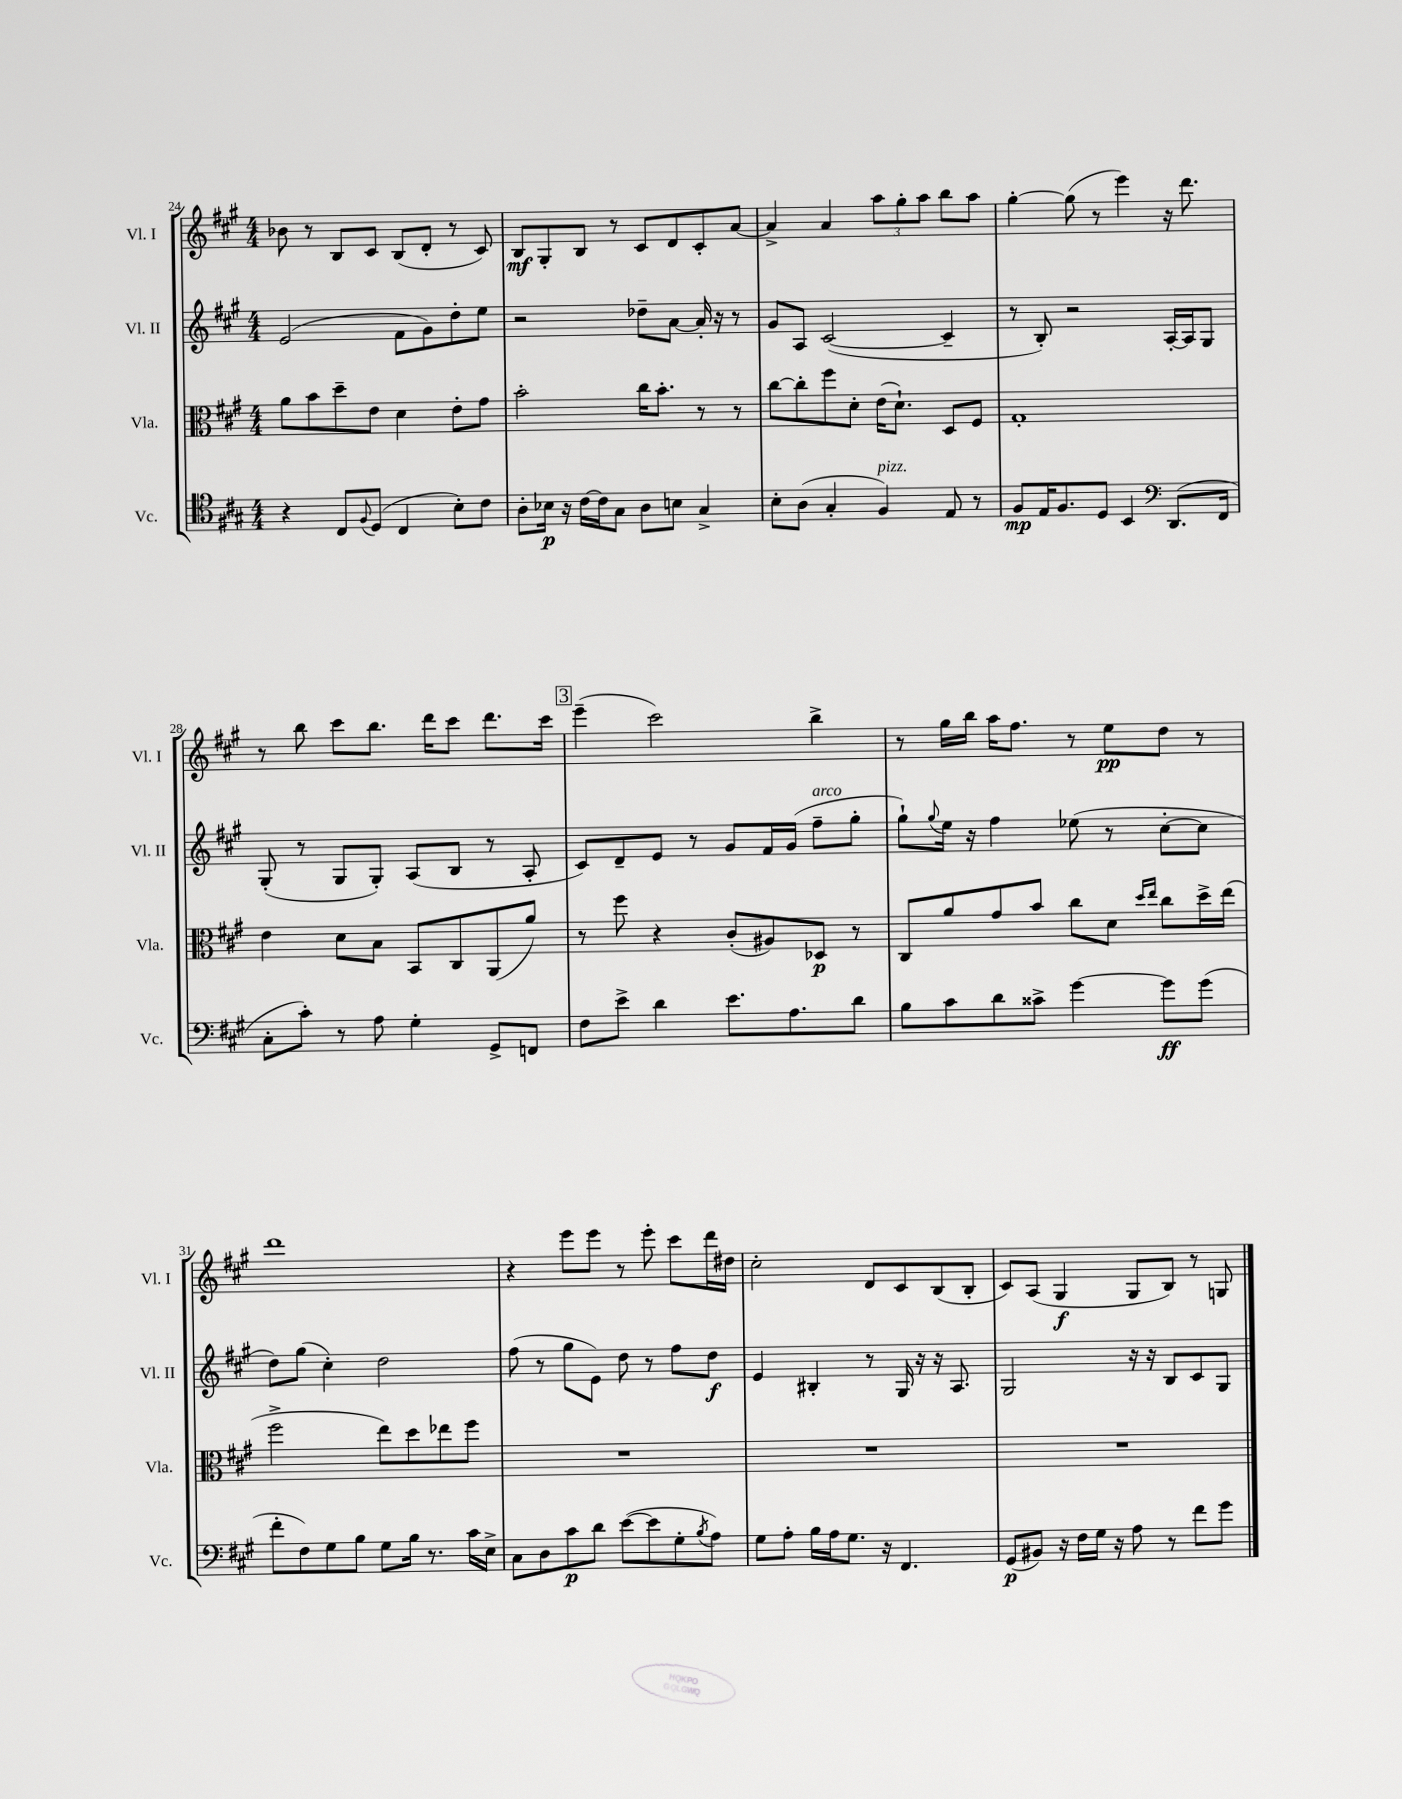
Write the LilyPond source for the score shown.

<<
\new StaffGroup <<
\new Staff = "s0" \with { instrumentName = "Vl. I" shortInstrumentName = "Vl. I" } {
    \clef treble \key a \major \numericTimeSignature \time 4/4
    bes'8 r8 b8 cis'8 b8( d'8-. r8 cis'8) |
    b8\mf gis8-. b8 r8 cis'8 d'8 cis'8-. a'8~ |
    a'4-> a'4 \tuplet 3/2 { a''8 gis''8-. a''8 } b''8 a''8 |
    gis''4~-. gis''8( r8 e'''4) r16 d'''8. |
    r8 b''8 cis'''8 b''8. d'''16 cis'''8 d'''8. cis'''16 |
    \mark \markup { \box "3" } e'''4--( cis'''2) b''4-> |
    r8 gis''16 b''16 a''16 fis''8. r8 e''8\pp d''8 r8 |
    d'''1 |
    r4 e'''8 e'''8 r8 e'''8-. cis'''8 d'''16 dis''16 |
    cis''2-. d'8 cis'8 b8( b8-. |
    cis'8) a8( gis4\f gis8 b8) r8 g8 \bar "|." |
}
\new Staff = "s1" \with { instrumentName = "Vl. II" shortInstrumentName = "Vl. II" } {
    \clef treble \key a \major \numericTimeSignature \time 4/4
    e'2( fis'8 gis'8) d''8-. e''8 |
    r2 des''8-- a'8~ a'16-. r16 r8 |
    gis'8 a8 cis'2~( cis'4-- |
    r8 b8-.) r2 a16~-. a16 gis8 |
    gis8-.( r8 gis8 gis8-.) a8( b8 r8 a8-. |
    \mark \markup { \box "3" } cis'8) d'8-- e'8 r8 gis'8 fis'16 gis'16( fis''8--^\markup { \italic "arco" } gis''8-. |
    gis''8-!) \appoggiatura { gis''8 } e''16 r16 fis''4 ees''8( r8 cis''8~-. cis''8 |
    d''8) gis''8( cis''4-.) d''2 |
    fis''8( r8 gis''8 e'8) d''8 r8 fis''8 d''8\f |
    e'4 bis4-. r8 gis16 r16 r16 a8. |
    gis2 r16 r16 b8 cis'8 gis8 \bar "|." |
}
\new Staff = "s2" \with { instrumentName = "Vla." shortInstrumentName = "Vla." } {
    \clef alto \key a \major \numericTimeSignature \time 4/4
    a'8 b'8 d''8-- e'8 d'4 e'8-. gis'8 |
    b'2-. cis''16 b'8.-. r8 r8 |
    cis''8~ cis''8-. fis''8 d'8-. e'16( d'8.-!) d8 fis8 |
    gis1-. |
    e'4 d'8 b8 b,8 cis8 a,8( a'8) |
    \mark \markup { \box "3" } r8 fis''8 r4 cis'8-.( ais8) des8\p r8 |
    cis8 a'8 gis'8 b'8 cis''8 d'8 \grace { d''16 e''16 } cis''8 d''16-> e''16( |
    fis''2-> e''8) d''8 ees''8 fis''8 |
    R1 |
    R1 |
    R1 \bar "|." |
}
\new Staff = "s3" \with { instrumentName = "Vc." shortInstrumentName = "Vc." } {
    \clef tenor \key a \major \numericTimeSignature \time 4/4
    r4 cis8 \appoggiatura { fis8 } d8( cis4 b8-.) cis'8 |
    a8-. bes16\p r16 cis'16~ cis'16 gis8 a8 b8 gis4-> |
    b8-. a8( gis4-. fis4^\markup { \italic "pizz." }) e8 r8 |
    fis8\mp e16 fis8. d8 b,4 \clef bass d,8.( fis,16 |
    cis8-. cis'8-.) r8 a8 gis4-. gis,8-> f,8 |
    \mark \markup { \box "3" } fis8 e'8-> d'4 e'8. a8. d'8 |
    b8 cis'8 d'8 cisis'8-> gis'4~ gis'8\ff gis'8( |
    fis'8-. fis8) gis8 b8 gis8 b16 r8. cis'16 e16-> |
    cis8 d8 cis'8\p d'8 e'8~( e'8 gis8-. \acciaccatura { b8 } a8) |
    gis8 a8-. b16 a16 gis8. r16 fis,4. |
    gis,8\p( bis,8) r16 fis16 gis16 r16 a8 r8 fis'8 gis'8 \bar "|." |
}
>>
>>
\layout { \context { \Score currentBarNumber = #24 } }
